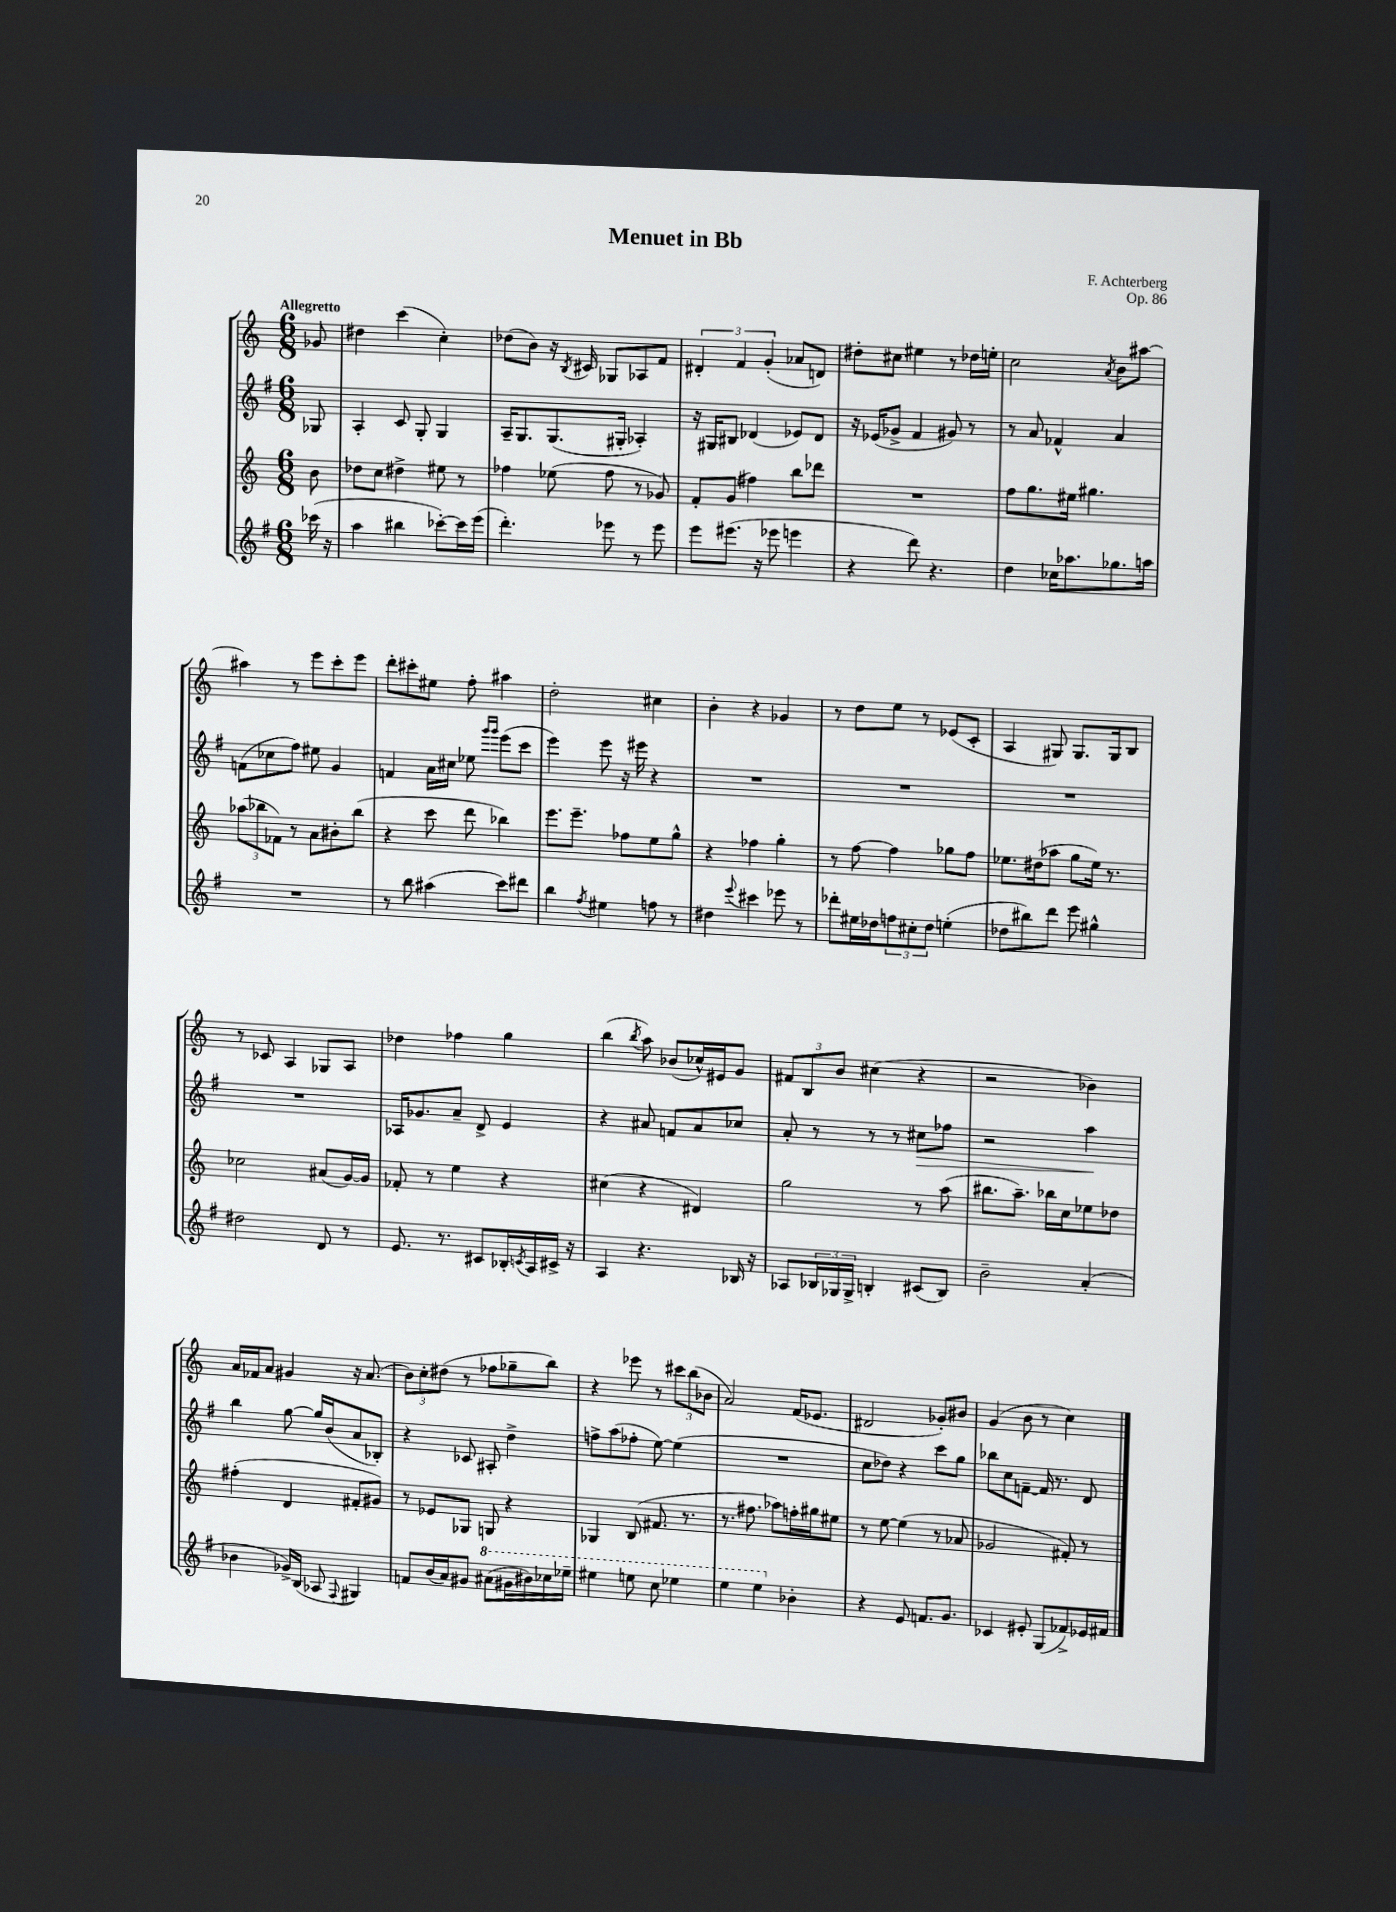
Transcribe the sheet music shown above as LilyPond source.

\header { title = "Menuet in Bb" composer = "F. Achterberg" opus = "Op. 86" }
<<
\new StaffGroup <<
\new Staff = "s0" {
    \clef treble \key c \major \numericTimeSignature \time 6/8 \partial 8 \tempo "Allegretto"
    ges'8 |
    dis''4 c'''4( c''4-.) |
    des''8( b'8) r16 \acciaccatura { b8 } cis'16 ges8 aes8 f'8 |
    \tuplet 3/2 { dis'4-. f'4 g'4-.( } aes'8 d'8) |
    dis''8-. cis''8 eis''4 r8 des''16 e''16-. |
    c''2 \acciaccatura { a'8 } b'8 ais''8~ |
    ais''4 r8 e'''8 c'''8-. e'''8 |
    d'''8-. cis'''8-. eis''8 f''8-. ais''4 |
    d''2-. cis''4 |
    b'4-. r4 ges'4 |
    r8 d''8 e''8 r8 ees'8( c'8-. |
    a4 gis8) gis8. gis16 b8 |
    r8 ces'8 a4 ges8 a8 |
    des''4 fes''4 g''4 |
    b''4( \acciaccatura { b''8 } a''8) bes'8( ces''16-^) eis'16 g'8 |
    \tuplet 3/2 { fis'8 b8 b'8 } cis''4( r4 |
    r2 bes'4) |
    a'16 fes'16 a'8 gis'4 r16 a'8.( |
    \tuplet 3/2 { b'8) c''8-. dis''8( } r8 fes''8 ges''8-- b''8) |
    r4 ees'''8 r8 \tuplet 3/2 { cis'''8 b''8( bes'8 } |
    a'2) f'16( ees'8. |
    dis'2 ges'8-.) bis'8 |
    g'4( b'8 r8 c''4) \bar "|." |
}
\new Staff = "s1" {
    \clef treble \key g \major \numericTimeSignature \time 6/8 \partial 8
    ges8 |
    a4-. c'8 g8-. g4 |
    a16-- g8. g8.( gis16-. aes4-.) |
    r16 gis16 bis8 des'4( ees'8) des'8 |
    r16 ees'16( ges'8-> fis'4 gis'8) r8 |
    r8 a'8 fes'4-^ a'4 |
    f'8( ces''8 fis''8) eis''8 g'4 |
    f'4 a'16 cis''16 ees''8 \grace { g'''16 g'''16 } e'''8( c'''8 |
    e'''4) e'''8 r16 eis'''16 r4 |
    R2. |
    R2. |
    R2. |
    R2. |
    aes16 ges'8. a'8-- d'8-> e'4 |
    r4 ais'8 f'8 ais'8 ces''8 |
    a'8-. r8 r8 r8 cis''8\> fes''8 |
    r2 a''4\! |
    b''4 g''8~ g''16 b'16( a'8 bes8-.) |
    r4 ces'8 ais8-. d''4-> |
    f''8-> a''8( fes''8-. e''8~) e''4( |
    R2. |
    c''8 des''8) r4 c'''8 g''8 |
    bes''8 c''8 f'8~-- f'16 r8. d'8 \bar "|." |
}
\new Staff = "s2" {
    \clef treble \key c \major \numericTimeSignature \time 6/8 \partial 8
    b'8 |
    des''8 c''8 dis''4-> eis''8 r8 |
    fes''4 ees''8( fes''8 r8 ges'8) |
    f'8-. g'8( fis''4) b''8 des'''8 |
    R2. |
    f''8 g''8. eis''16 gis''4. |
    \tuplet 3/2 { aes''8( bes''8 fes'8) } r8 a'8 bis'8-. bes''8( |
    r4 c'''8 d'''8 bes''4) |
    e'''8. e'''8.-- fes''8 e''8 g''8-^ |
    r4 fes''4 g''4-. |
    r8 f''8~ f''4 ges''8 f''8 |
    ees''8. dis''16( aes''8 g''8 ees''16) r8. |
    ces''2 ais'8( g'16~) g'16 |
    fes'8-. r8 e''4 r4 |
    cis''4( r4 dis'4) |
    g''2 r8 a''8( |
    bis''8. a''8.--) bes''16 c''16 ees''8 des''8 |
    fis''4-.( d'4 fis'8-. gis'8) |
    r8 ees'8 ges8 g8 r4 |
    ges4 b8( fis'8. r8. |
    r8. fis''8. aes''8) f''16-. gis''16 eis''8 |
    r8 e''8~ e''4( r8 aes'8 |
    ges'2 fis'8-.) r8 \bar "|." |
}
\new Staff = "s3" {
    \clef treble \key g \major \numericTimeSignature \time 6/8 \partial 8
    ces'''16( r16 |
    a''4 bis''4 ces'''8~-.) ces'''16 e'''16( |
    d'''4.-.) ees'''8 r8 ees'''8 |
    e'''8 eis'''8.( r16 ees'''8 e'''4 |
    r4 d'''8) r4. |
    d''4 ces''16 aes''8. ges''8. a''16 |
    R2. |
    r8 b''8 ais''4( c'''8) dis'''8 |
    b''4 \acciaccatura { fis''8 } eis''4 f''8 r8 |
    dis''4 \appoggiatura { e'''8 } cis'''4 ees'''8 r8 |
    des'''8-. eis''16 des''16 \tuplet 3/2 { f''8 cis''8-. des''8 } e''4-.( |
    des''8 bis''8) d'''8 e'''8 gis''4-^ |
    dis''2 d'8 r8 |
    e'8. r8. cis'8 bes16-. \acciaccatura { c'8 } a16 cis'16-> r16 |
    a4 r4. bes16 r16 |
    aes8 \tuplet 3/2 { bes16 ges16 ges16-> } b4-. cis'8( b8) |
    b'2-- a'4-.( |
    bes'4 ges'16->) b16( aes8 \appoggiatura { fis8 } gis4) |
    f'8 b'16( a'16) gis'8 \ottava #1 ais''8( gis''16 bis''16) ces'''16 ees'''16-- |
    eis'''4 e'''8 c'''8 ees'''4 |
    e'''4 e'''4 \ottava #0 bes'4-. |
    r4 e'8 f'8. g'8. |
    ces'4 eis'8-. g8( fes'8->) ees'16 fis'16 \bar "|." |
}
>>
>>
\layout { \context { \Score \remove "Bar_number_engraver" } }
